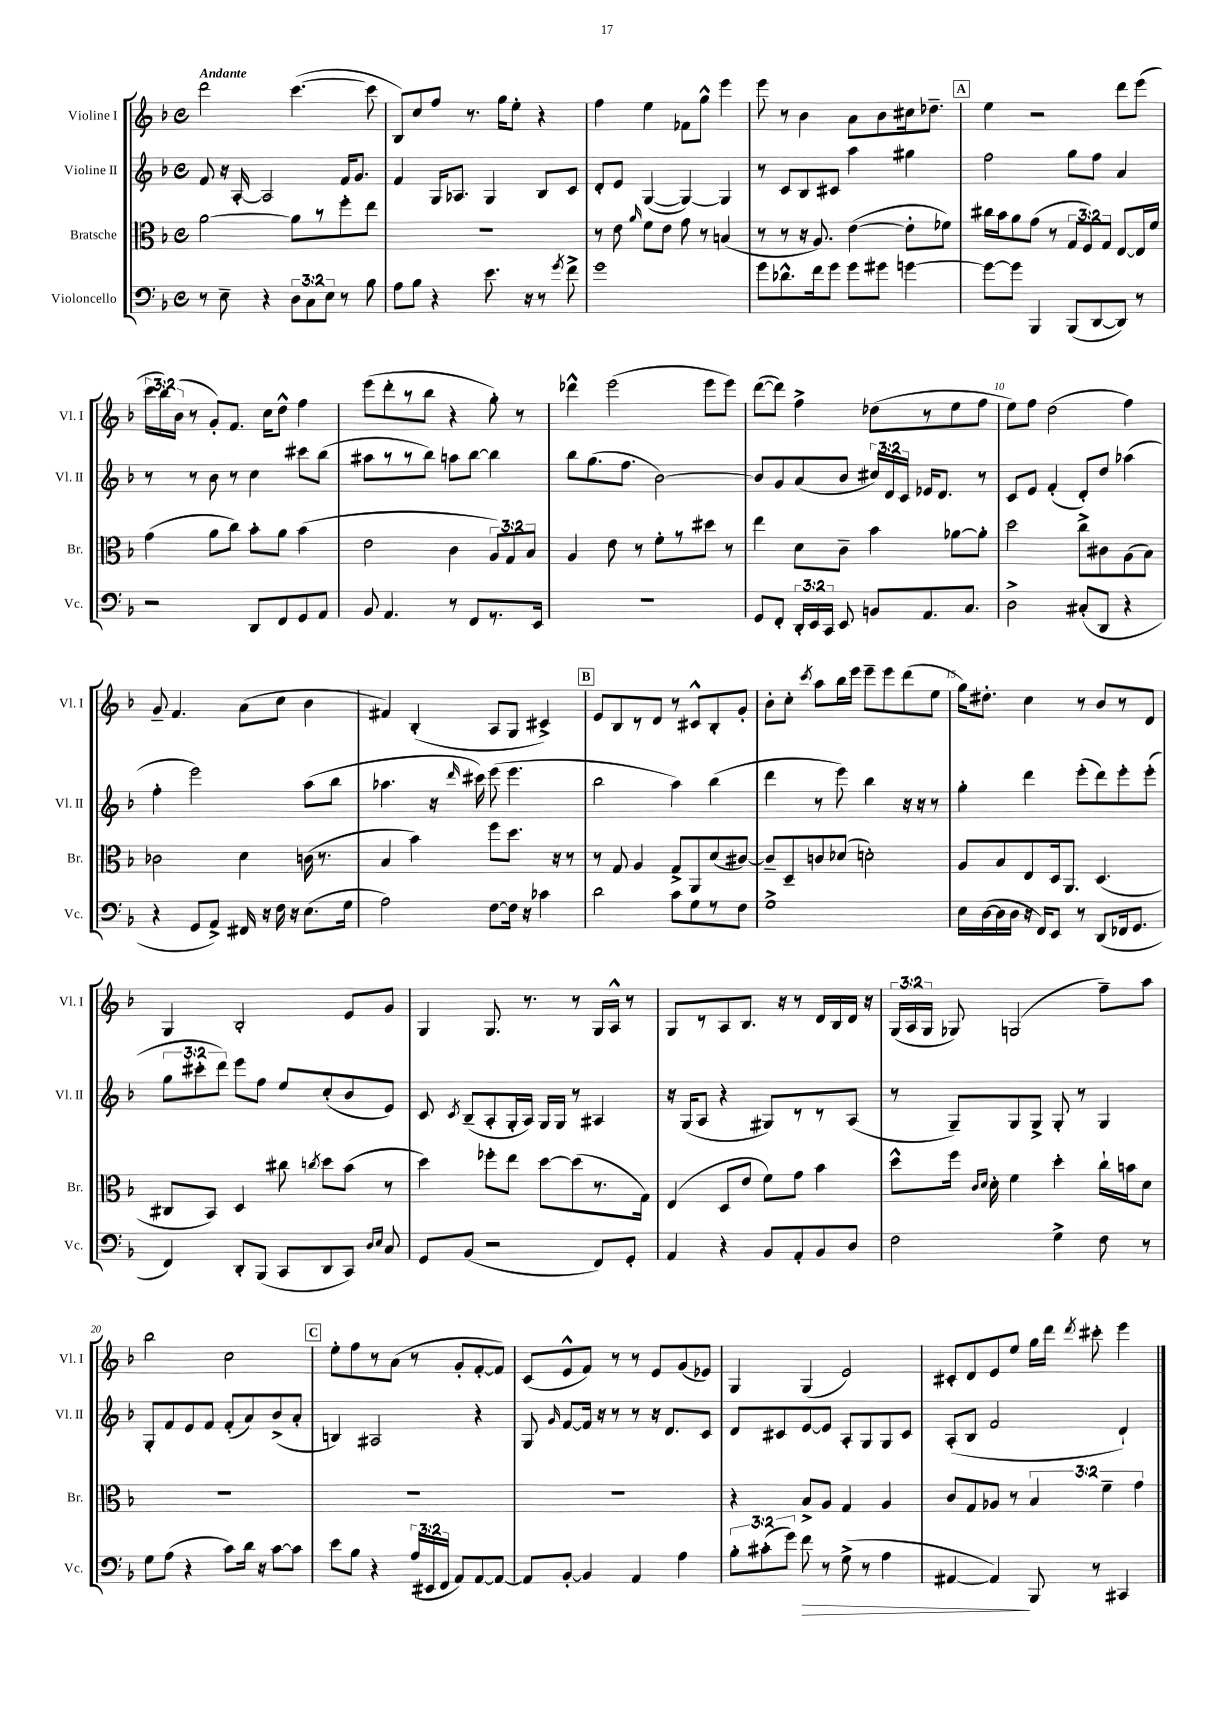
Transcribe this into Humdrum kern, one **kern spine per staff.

**kern	**kern	**kern	**kern
*staff4	*staff3	*staff2	*staff1
*clefF4	*clefC3	*clefG2	*clefG2
*k[b-]	*k[b-]	*k[b-]	*k[b-]
*M4/4	*M4/4	*M4/4	*M4/4
*met(c)	*met(c)	*met(c)	*met(c)
8r	[2a	8f	2ddd
8E~	.	16r	.
.	.	[16A'	.
4r	.	2A]	.
12D	8a]	.	([4.ccc
12C	.	.	.
.	8r	.	.
12E	.	.	.
8r	8ff'	16f	.
.	.	8.g	.
8B-	8ee	.	8ccc]
=	=	=	=
8A	1r	4f	8B-)
8B-	.	.	8cc
4r	.	16G	8ff
.	.	8.A-	.
.	.	.	8.r
8.e	.	4G	.
.	.	.	16gg
.	.	.	8ee'
16r	.	.	.
8r	.	8B-	4r
8qg	.	.	.
8f^	.	8c	.
=	=	=	=
1g	8r	8d'	4ff
.	8e	8e	.
.	16qqa	.	.
.	8f	([4G	4ee
.	8e	.	.
.	8g	4G_)	8f-
.	8r	.	8gg^^
.	(4B	4G]	4eee
=	=	=	=
8g	8r	8r	8eee
8.d-^^	8r	8c	8r
.	16r	8B-	4b-
16f	8.A)	.	.
8g	.	8c#	.
8g	([4e	4aa	8a
8g#	.	.	8b-
[4g	8e']	4gg#	16cc#
.	.	.	8.dd-~
.	8f-)	.	.
=	=	=	=
8g_	16cc#	2ff	4ee
.	16b-	.	.
8g]	8a	.	.
4BBB-	(8g	.	2r
.	8r	.	.
(8BBB-	12G	8gg	.
.	12F)	.	.
[8DD	.	8ff	.
.	12G	.	.
8DD])	[8E	4a	8ddd
8r	16E]	.	(8eee
.	16f	.	.
=	=	=	=
2r	(4g	8r	24ccc
.	.	.	24bb-)
.	.	.	(24b-
.	.	8r	8r
.	8a	8b-	8g')
.	8cc)	8r	8.f
8DD	8b-'	4cc	.
.	.	.	16cc
8FF	8a	.	8dd^^
8GG	(4b-	8ccc#	4ff
8AA	.	(8bb-	.
=	=	=	=
8BB-	2e	8aa#	(8eee
4.AA	.	8r	8ddd'
.	.	8r	8r
.	.	8bb-)	8bb-
8r	4c	8aa	4r
8FF	.	[8bb-	.
8.r	12A)	4bb-]	8gg')
.	12G	.	.
.	.	.	8r
.	12B-	.	.
16EE	.	.	.
=	=	=	=
1r	4A	8bb-	4ddd-^^
.	.	(8.gg	.
.	8e	.	(2eee
.	.	8.ff	.
.	8r	.	.
.	8f'	[2b-)	.
.	8r	.	.
.	8dd#	.	8eee
.	8r	.	8eee)
=	=	=	=
8GG	4ee	8b-]	([8ddd
8FF'	.	8g	8ddd])
24DD'	8d	(8a	4ff^
24EE	.	.	.
24CC	.	.	.
8EE	8c~	8b-	.
8BB	4b-	24cc#)	(8dd-
.	.	24d	.
.	.	24c	.
8.AA	.	16e-	8r
.	.	8.d	.
.	[8a-	.	8ee
8.C	.	.	.
.	8a-']	8r	8ff
=	=	=	=
2D^	2dd	8c	8ee)
.	.	8e	8ff
.	.	(4f'	(2dd
(8C#'	8cc^	8d')	.
8DD	8c#	8dd	.
4r	(8A	(4aa-	4ff)
.	8B-)	.	.
=	=	=	=
4r	2c-	4ff'	8g~
.	.	.	4.f
8GG	.	2eee)	.
8AA^)	.	.	.
16FF#	4d	.	(8a
16r	.	.	.
16F	.	.	8cc
16r	.	.	.
(8.E	(16c	(8aa	4b-
.	8.r	.	.
.	.	8bb-	.
16G	.	.	.
=	=	=	=
2A)	4B-	4.aa-	4f#)
.	4b-)	.	(4B-'
.	.	16r	.
.	.	16qqddd	.
.	.	16ccc#)	.
[8F	8ff	(8eee	8A
16F]	8.dd	4.eee	8G
16r	.	.	.
4c-	.	.	4c#^)
.	16r	.	.
.	8r	.	.
=	=	=	=
2d	8r	2bb-	8e
.	8G	.	8B-
.	4A	.	8r
.	.	.	8d
8c	8G^	4aa)	8r
8G	8AA	.	8c#^^
8r	(8d	(4bb-	8B-'
8F	[8c#)	.	8g'
=	=	=	=
1G^	8c#~]	4ddd	8b-'
.	8D~	.	8cc'
.	.	.	8qccc
.	8c	8r	8aa
.	(8d-	8eee)	16bb-
.	.	.	16eee
.	2d')	4bb-	8eee~
.	.	.	8eee
.	.	16r	(8ddd
.	.	16r	.
.	.	8r	8ee
=	=	=	=
16E	8A	4gg'	16gg)
([16D	.	.	8.dd#'
16D]	8B-	.	.
16D	.	.	.
16r	8E	4ddd	4cc
16FF)	.	.	.
8EE	16D	.	.
.	8.AA	.	.
8r	.	(8eee'	8r
(8DD	(4.D	8ddd)	8b-
16FF-	.	8eee'	8r
8.GG	.	.	.
.	.	(8eee'	8d
=	=	=	=
4FF)	8C#	12gg	4G
.	.	12ccc#'	.
.	8BB-)	.	.
.	.	12ddd)	.
8DD'	4D	8eee	2B-'
(8BBB-	.	8ff	.
8CC	8cc#	8ee	.
.	8qcc	.	.
8DD	8dd	(8cc'	.
8CC)	(8b-	8b-	8e
16qqD	.	.	.
16qqE	.	.	.
8C	8r	8e)	8g
=	=	=	=
8GG	4dd)	8c	4G
.	.	8qc	.
(8BB-	.	(8B-~	.
2r	8ff-'	8A'	8.G
.	8ee	16G'	.
.	.	16A)	8.r
.	[8dd	16G	.
.	.	16G	.
.	(8dd]	8r	8r
8FF)	8.r	4A#	16G
.	.	.	16A^^
8GG'	.	.	8r
.	16G)	.	.
=	=	=	=
4AA	(4E	16r	8G
.	.	(16G	.
.	.	8A	8r
4r	8D	4r	8A
.	8e	.	8.B-
8BB-	8f)	8G#)	.
.	.	.	16r
8AA'	8g	8r	8r
8BB-	4b-	8r	16d
.	.	.	16B-
8D	.	(8A	16d
.	.	.	16r
=	=	=	=
2F	8dd^^	8r	(24G
.	.	.	24A
.	.	.	24G
.	16ff	8G~)	8G-)
.	16qqc	.	.
.	16qqd	.	.
.	16d'	.	.
.	4f	8G	(2G
.	.	8G^	.
4G^	4dd'	8G'	.
.	.	8r	.
8F	16cc`	4G	8ff~)
.	16b	.	.
8r	8d	.	8aa
=	=	=	=
8G	1r	8G'	2bb-
(8A	.	8f	.
4r	.	8e	.
.	.	8f	.
8c)	.	(8f'	2cc
16d	.	8a)	.
16r	.	.	.
[8c	.	(8b-^	.
8c]	.	8a'	.
=	=	=	=
8e	1r	4B)	8ee'
8B-	.	.	8ff
4r	.	2A#	8r
.	.	.	(8a
(24A	.	.	8r
24EE#	.	.	.
24FF	.	.	.
8AA)	.	.	8g'
[8AA	.	4r	[8f'
8AA_	.	.	8f])
=	=	=	=
8AA]	1r	8G	(8c
.	.	16qqg	.
[8BB-'	.	[8f	8e^^
4BB-]	.	16f]	8f)
.	.	16r	.
.	.	8r	8r
4AA	.	8r	8r
.	.	16r	8e
.	.	8.d	.
4A	.	.	(8g
.	.	8c	8e-)
=	=	=	=
12B-'	4r	8d	4G
(12c#'	.	.	.
.	.	8c#	.
12g)	.	.	.
8f	8B-^	[8e	(4G
8r	8A	8e]	.
(8G^	4G	8A'	2e)
8r	.	8G	.
4A	4A	8G	.
.	.	8c#	.
=	=	=	=
[4AA#	8c	(8A'	8c#'
.	8G	8B-	8d
4AA#])	8A-	2f	8e
.	8r	.	8ee
8BBB-	6B-	.	16gg
.	.	.	16ddd
.	.	.	8qddd
8r	.	.	8ccc#'
.	6f~	.	.
4CC#	.	4d`)	4eee
.	6g	.	.
==	==	==	==
*-	*-	*-	*-
